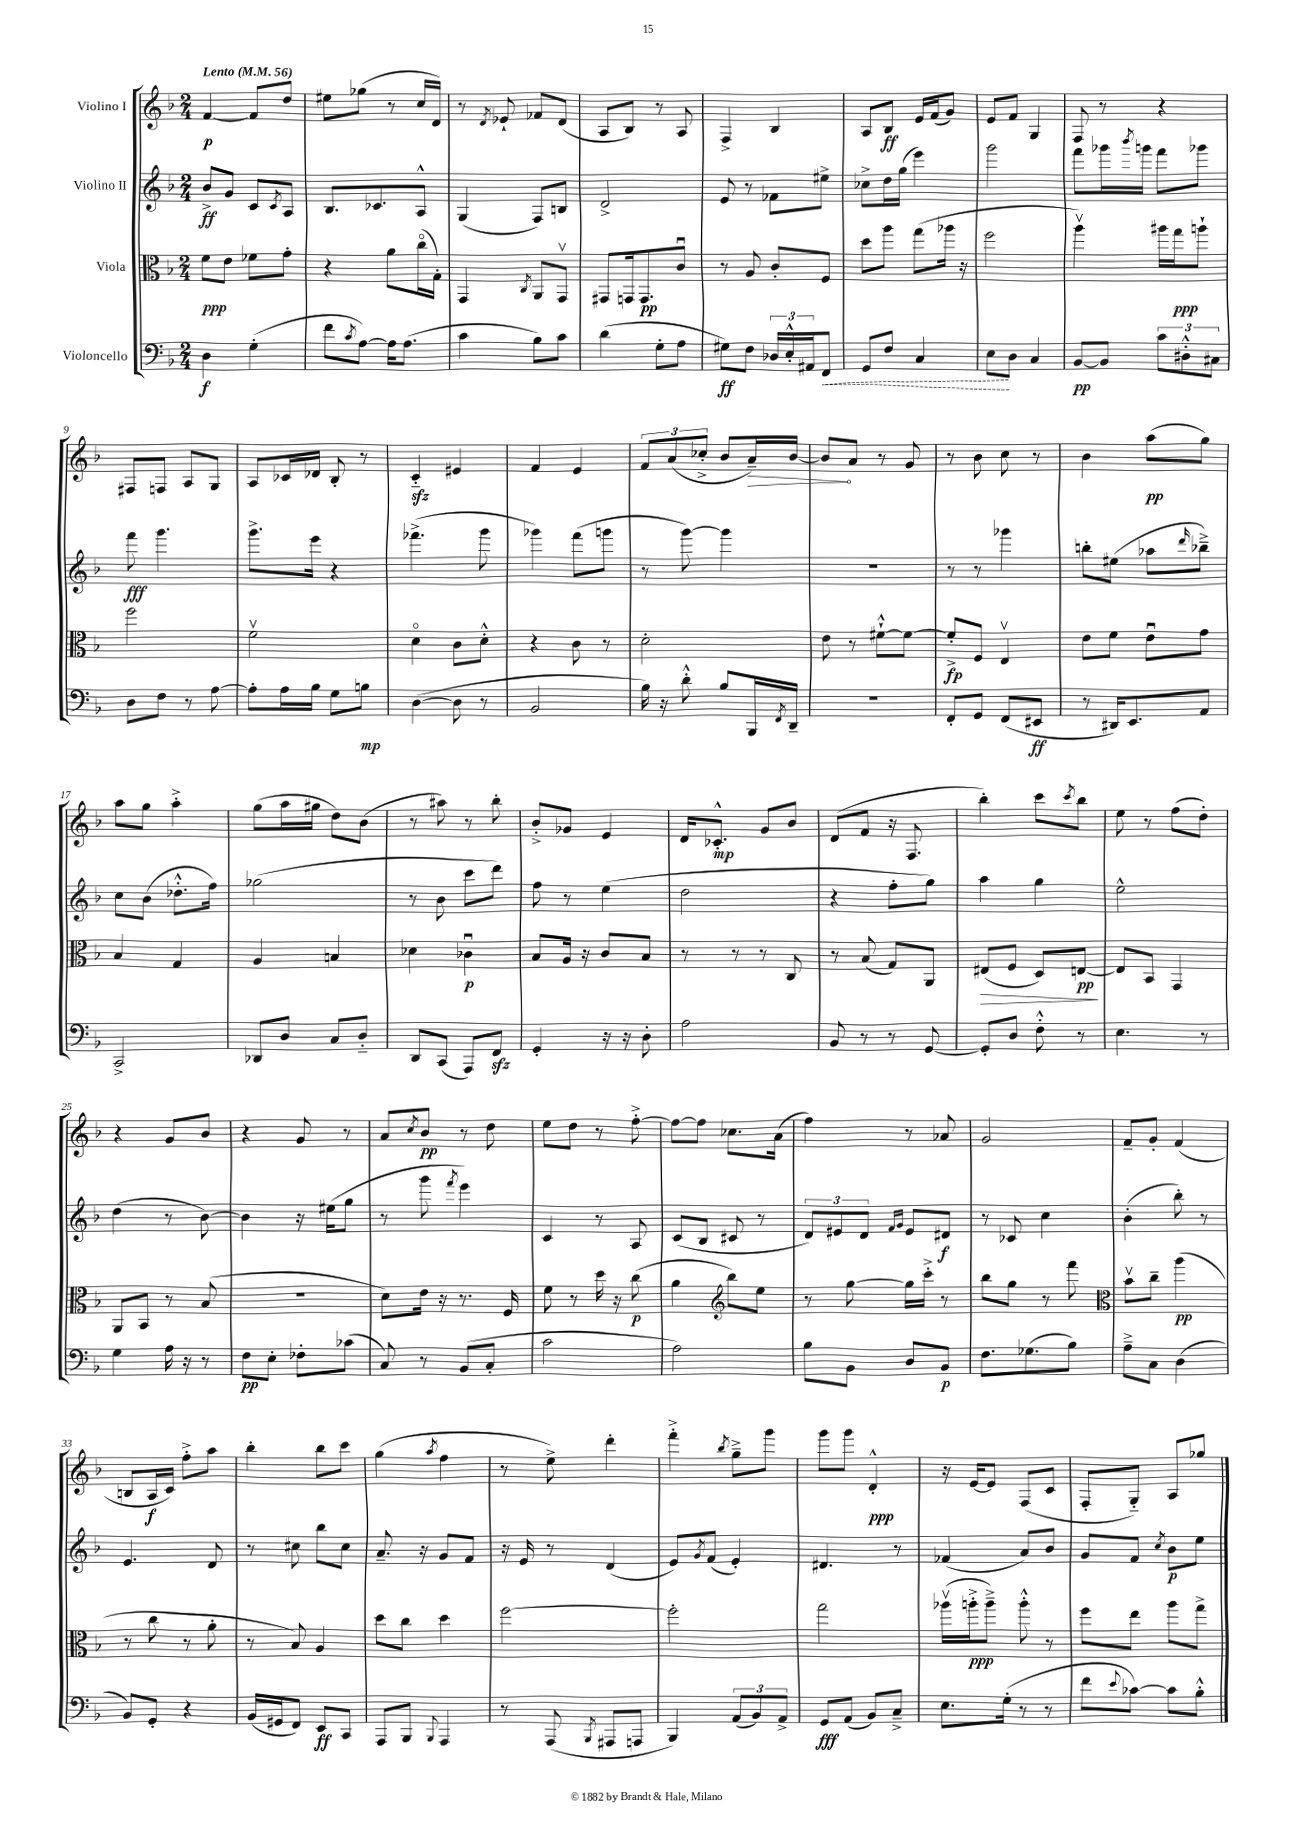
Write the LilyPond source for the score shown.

<<
\new StaffGroup <<
\new Staff = "s0" \with { instrumentName = "Violino I" } {
    \clef treble \key f \major \numericTimeSignature \time 2/4 \tempo "Lento" 4 = 56
    f'4~\p f'8 d''8 |
    eis''8 ges''8( r8 c''16 d'16) |
    r8 \acciaccatura { d'8 } ees'8-! fes'8 d'8( |
    a8 bes8) r8 a8 |
    f4-> bes4 |
    a8 bes8\ff e'16 f'16( g'8) |
    e'8 f'8 g4 |
    f8 r8 r4 |
    fis8 f8 a8 g8 |
    a8 ces'16 des'16 bes8-. r8 |
    c'4-_\sfz eis'4 |
    f'4 e'4 |
    \tuplet 3/2 { f'8 a'8( ces''8-.-> } bes'8 \once \override Hairpin.circled-tip = ##t a'16--\>) bes'16~ |
    bes'8\! a'8 r8 g'8 |
    r8 bes'8 c''8 r8 |
    bes'4 a''8\pp( g''8) |
    a''8 g''8 a''4-.-> |
    g''8( a''16 gis''16 d''8) bes'8( |
    r8 ais''8) r8 bes''8-. |
    bes'8-.-> ges'8 e'4 |
    d'16 ces'8.-.-^\mp g'8 bes'8 |
    d'8( f'8 r16 f8. |
    bes''4-.) c'''8 \acciaccatura { c'''8 } bes''8 |
    e''8 r8 f''8( d''8-.) |
    r4 g'8 bes'8 |
    r4 g'8 r8 |
    a'8 \acciaccatura { c''8 } bes'8\pp r8 d''8 |
    e''8 d''8 r8 f''8~-.-> |
    f''8~ f''8 ces''8. a'16( |
    f''4) r8 aes'8 |
    g'2 |
    f'8-- g'8-. f'4( |
    b8 a16\f c'16) f''8-.-> a''8 |
    bes''4-. bes''8 c'''8 |
    g''4( \acciaccatura { a''8 } f''4 |
    r8 e''8->) d'''4-. |
    f'''4-.-> \acciaccatura { bes''8 } g''8---> g'''8 |
    g'''8 g'''8 d'4-.-^\ppp |
    r16 e'16~ e'8 f8( c'8 |
    f8-. g8-_) a8 ges''8 \bar "|." |
}
\new Staff = "s1" \with { instrumentName = "Violino II" } {
    \clef treble \key f \major \numericTimeSignature \time 2/4
    bes'8->\ff g'8 c'8 \acciaccatura { c'8 } a8 |
    bes8. ces'8. a8-^ |
    g4( f8) b8 |
    d'2-> |
    e'8 r8 fes'8 eis''8-> |
    ces''8-> d''16 g''16( e'''4) |
    g'''2 |
    f'''8 ges'''16 \acciaccatura { bes'''8 } g'''16 f'''8 ges'''8 |
    f'''8\fff g'''4. |
    g'''8.-> e'''16 r4 |
    fes'''4.->( g'''8 |
    ges'''4) f'''8( g'''8 |
    r8 g'''8~) g'''4 |
    r2 |
    r8 r8 ges'''4 |
    b''8-. eis''8( aes''8 \grace { d'''16 } bes''8--->) |
    c''8 bes'8( des''8.-.-^ f''16) |
    ges''2( |
    r8 bes'8 c'''8 d'''8) |
    f''8 r8 e''4( |
    d''2 |
    r4 f''8-. g''8) |
    a''4 g''4 |
    e''2-^ |
    d''4( r8 bes'8~) |
    bes'4 r16 eis''16( g''8 |
    r8 g'''8 \acciaccatura { f'''8 } e'''4) |
    c'4 r8 a8 |
    c'8( bes8 cis'8 r8 |
    \tuplet 3/2 { d'8) eis'8 d'8 } \grace { f'16 g'16 } eis'8 dis'8\f |
    r8 ces'8 c''4 |
    bes'4-.( bes''8-.) r8 |
    e'4. d'8 |
    r8 cis''8 bes''8 cis''8 |
    a'8.-- r16 g'8 f'8 |
    r16 e'16 r8 d'4( |
    e'8) \acciaccatura { g'8 } f'8( e'4-.) |
    dis'4. r8 |
    fes'4( a'8) bes'8 |
    g'8 f'8 \acciaccatura { c''8 } bes'8\p e''8 \bar "|." |
}
\new Staff = "s2" \with { instrumentName = "Viola" } {
    \clef alto \key f \major \numericTimeSignature \time 2/4
    f'8\ppp e'8 fes'8 g'8-. |
    r4 a'8 c''16\flageolet( g16-.) |
    g,4 \acciaccatura { c8 } a,8 g,8\upbow |
    gis,8 g,16 g,8.\pp c'8\downbow |
    r8 a8 c'8-. f8 |
    d''8 a''8 g''8( aes''16 r16 |
    f''2 |
    a''4\upbow) ais''16 g''16\ppp a''8-! |
    f''2 |
    f'2\upbow |
    d'4\flageolet c'8 d'8-.-^ |
    r4 c'8 r8 |
    d'2-. |
    e'8 r8 fis'8~-!-^ fis'8~ |
    fis'8-.->\fp f8 e4\upbow |
    e'8 f'8 e'8\downbow g'8 |
    bes4 g4 |
    a4 b4 |
    des'4 ces'4\downbow\p |
    bes8 a16 r16 c'8 bes8 |
    r8 r8 r8 c8 |
    r8 bes8( g8) a,8 |
    eis8\>( f8 d8) e8~\pp\! |
    e8 bes,8 g,4 |
    a,8 bes,8 r8 bes8( |
    r2 |
    d'8) e'16 r16 r8. f16 |
    f'8 r8 d''16 r16 c''8\p( |
    a'4 \clef treble bes''8) e''8 |
    r8 g''8~ g''16 c'''16-.-> r8 |
    bes''8 g''8 r8 f'''8 |
    \clef alto bes'8\upbow c''8-- a''4\pp( |
    r8 c''8 r8 a'8-. |
    r8 bes8) a4 |
    d''8 c''8 d''4 |
    f''2~ |
    f''2-. |
    g''2 |
    aes''16\upbow( a''16-.->\ppp a''8--->) a''8-.-^ r8 |
    f''8 e''8 a''8 g''8-> \bar "|." |
}
\new Staff = "s3" \with { instrumentName = "Violoncello" } {
    \clef bass \key f \major \numericTimeSignature \time 2/4
    d4\f g4-.( |
    f'8 \acciaccatura { c'8 } a8~) a16 a8.( |
    c'4 bes8) c'8 |
    d'4( g8-. a8 |
    gis8\ff) f8 \tuplet 3/2 { des16 e16-.-^ ais,16 } \once \override Hairpin.style = #'dashed-line f,8\< |
    g,8 f8 c4 |
    e8\! d8 c4 |
    bes,8~\pp bes,8 \tuplet 3/2 { c'8 dis8-.-^ cis8 } |
    d8 f8 r8 a8~ |
    a8-. a16 bes16 g8 b8\mp |
    d4~( d8 r8 |
    bes,2 |
    bes16) r16 d'8-.-^ bes8 bes,,16 \acciaccatura { f,8 } d,16-- |
    r2 |
    f,8-. g,8 f,8( eis,8\ff |
    r8 dis,16) e,8. a,8 |
    c,2-> |
    des,8 d8 c8 d8-_ |
    d,8 c,8( a,,8) f,8\sfz |
    g,4-. r16 r16 d8-. |
    a2 |
    bes,8 r8 r8 g,8~ |
    g,8-. d8 f8-.-^ r8 |
    e4. r8 |
    g4 a16 r16 r8 |
    f8\pp e8-. fes8-. ces'8( |
    c8) r8 bes,8( c8-. |
    c'2 |
    a2) |
    bes8 bes,8 d8 bes,8\p |
    f8. ges8.( bes8) |
    a8---> c8 d4( |
    bes,8) g,8-. r4 |
    bes,16( gis,16 f,8) e,8\ff c,8 |
    a,,8 bes,,8 \appoggiatura { bes,,8 } a,,4 |
    r8 a,,8( \acciaccatura { bes,,8 } ais,,8 a,,8 |
    bes,,4) \tuplet 3/2 { a,8( bes,8) a,8-> } |
    g,8\fff a,8( bes,8) c8---> |
    e8. g16-.( r8 r8 |
    f'8 \appoggiatura { e'8 } ces'8~) ces'8 bes8-.-^ \bar "|." |
}
>>
>>
